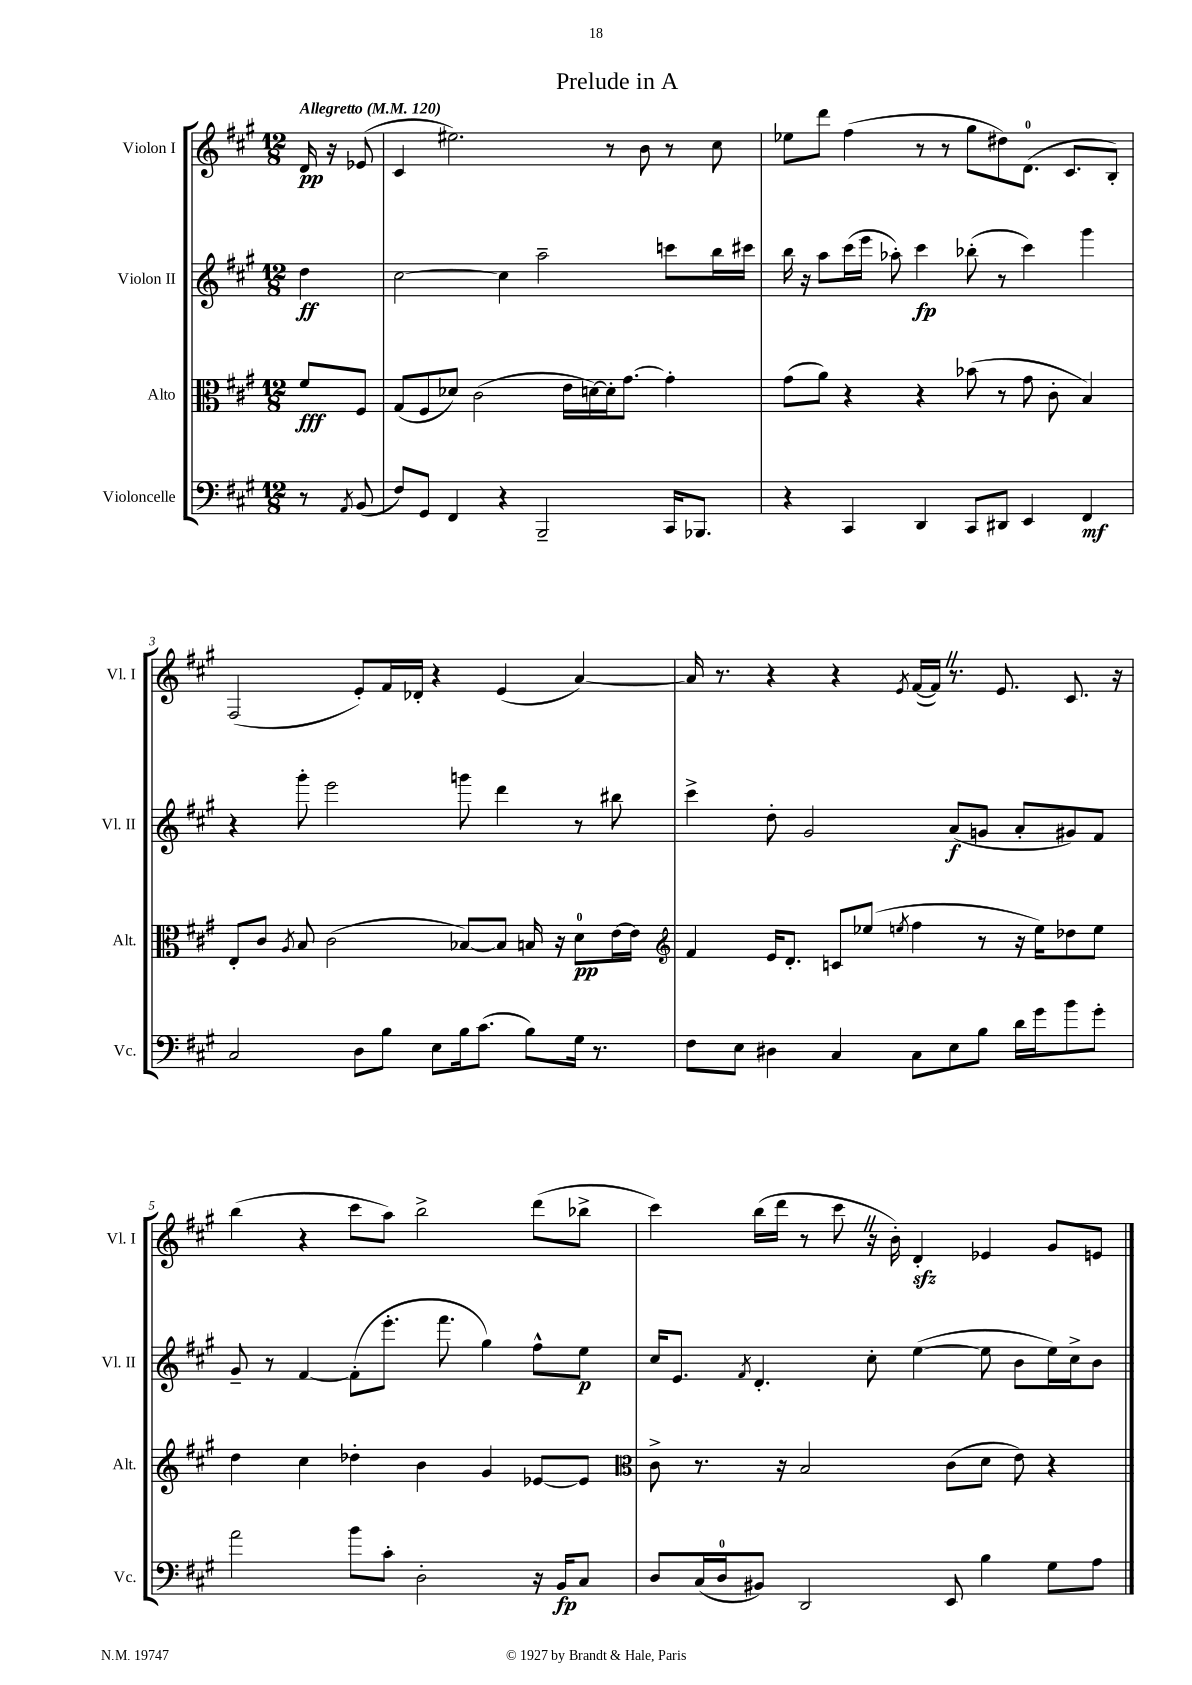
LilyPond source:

\header { title = "Prelude in A" }
<<
\new StaffGroup <<
\new Staff = "s0" \with { instrumentName = "Violon I" shortInstrumentName = "Vl. I" } {
    \clef treble \key a \major \numericTimeSignature \time 12/8 \partial 4 \tempo "Allegretto" 4 = 120
    \autoBeamOff d'16\pp r16 ees'8( |
    cis'4 eis''2.) r8 b'8 r8 cis''8 |
    ees''8[ d'''8] fis''4( r8 r8 gis''8[ dis''8) d'8.]-0( cis'8.[ b8]-.) |
    fis2( e'8[-.) fis'16 des'16]-. r4 e'4( a'4~) |
    a'16 r8. r4 r4 \acciaccatura { e'8 } fis'16[~( fis'16]) \once \override BreathingSign.text = \markup { \musicglyph "scripts.caesura.straight" } \breathe r8. e'8. cis'8. r16 |
    b''4( r4 cis'''8[ a''8]) b''2-> d'''8[( bes''8]-> |
    cis'''4) b''16[( d'''16] r8 cis'''8 \once \override BreathingSign.text = \markup { \musicglyph "scripts.caesura.straight" } \breathe r16 b'16-.) d'4-.\sfz ees'4 gis'8[ e'8] \bar "|." |
}
\new Staff = "s1" \with { instrumentName = "Violon II" shortInstrumentName = "Vl. II" } {
    \clef treble \key a \major \numericTimeSignature \time 12/8 \partial 4
    \autoBeamOff d''4\ff |
    cis''2~ cis''4 a''2-- c'''8[ b''16 cis'''16] |
    b''16 r16 a''8[ cis'''16( e'''16] aes''8-.) cis'''4\fp bes''8-.( r8 cis'''4) gis'''4 |
    r4 gis'''8-. e'''2 g'''8 d'''4 r8 bis''8 |
    cis'''4-> d''8-. gis'2 a'8[\f( g'8] a'8[-. gis'8) fis'8] |
    gis'8-- r8 fis'4~ fis'8[-.( e'''8.]-. fis'''8. gis''4) fis''8[-^ e''8]\p |
    cis''16[ e'8.] \acciaccatura { fis'8 } d'4.-. cis''8-. e''4~( e''8 b'8[ e''16) cis''16-> b'8] \bar "|." |
}
\new Staff = "s2" \with { instrumentName = "Alto" shortInstrumentName = "Alt." } {
    \clef alto \key a \major \numericTimeSignature \time 12/8 \partial 4
    \autoBeamOff fis'8[\fff fis8] |
    gis8[( fis8 des'8]) cis'2( e'16[ d'16~) d'16-. gis'8.]~ gis'4-. |
    gis'8[( a'8]) r4 r4 bes'8( r8 gis'8 cis'8-. b4) |
    e8[-. cis'8] \acciaccatura { a8 } b8 cis'2( bes8[~) bes8] b16 r16 d'8[-0\pp e'16~ e'16] |
    \clef treble fis'4 e'16[ d'8.]-. c'8[ ees''8]( \acciaccatura { e''8 } fis''4 r8 r16 e''16[) des''8 e''8] |
    d''4 cis''4 des''4-. b'4 gis'4 ees'8[~ ees'8] |
    \clef alto cis'8-> r8. r16 b2 cis'8[( d'8] e'8) r4 \bar "|." |
}
\new Staff = "s3" \with { instrumentName = "Violoncelle" shortInstrumentName = "Vc." } {
    \clef bass \key a \major \numericTimeSignature \time 12/8 \partial 4
    \autoBeamOff r8 \acciaccatura { a,8 } b,8( |
    fis8[) gis,8] fis,4 r4 b,,2-- cis,16[ bes,,8.] |
    r4 cis,4 d,4 cis,8[ dis,8] e,4 fis,4\mf |
    cis2 d8[ b8] e8[ b16 cis'8.]( b8[) gis16] r8. |
    fis8[ e8] dis4 cis4 cis8[ e8 b8] d'16[ gis'16 b'8 gis'8]-. |
    a'2 b'8[ cis'8]-. d2-. r16 b,16[\fp cis8] |
    d8[ cis16( d16-0 bis,8]) d,2 e,8 b4 gis8[ a8] \bar "|." |
}
>>
>>
